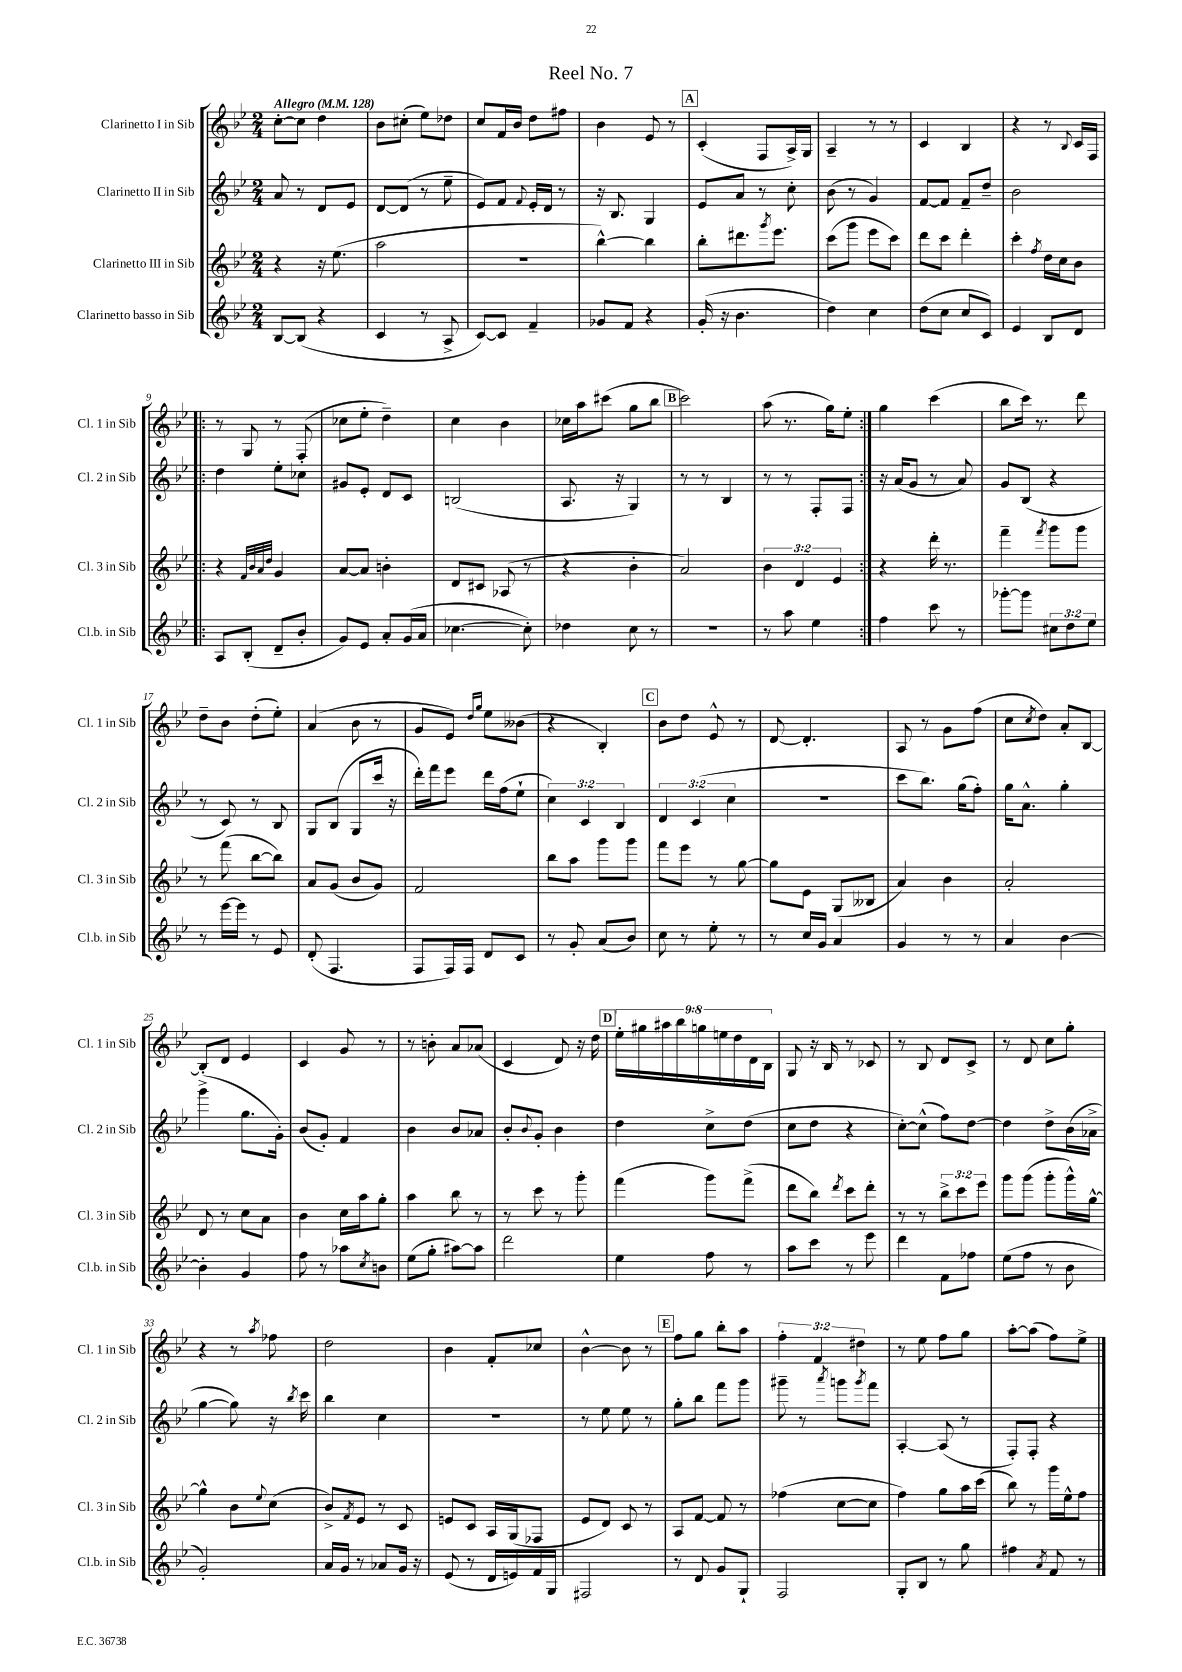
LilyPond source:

\header { title = "Reel No. 7" }
<<
\new StaffGroup <<
\new Staff = "s0" \with { instrumentName = "Clarinetto I in Sib" shortInstrumentName = "Cl. 1 in Sib" } {
    \clef treble \key bes \major \numericTimeSignature \time 2/4 \override Staff.TupletNumber.text = #tuplet-number::calc-fraction-text \tempo "Allegro" 4 = 128
    c''8~-. c''8 d''4 |
    bes'8 cis''8-.( ees''8) des''8 |
    c''8 f'16 bes'16 d''8 fis''8 |
    bes'4 ees'8 r8 |
    \mark \markup { \box "A" } c'4-.( f8 a16->) g16 |
    a4-- r8 r8 |
    c'4 bes4 |
    r4 r8 \appoggiatura { bes8 } c'16 f16 |
    \repeat volta 2 { r8 g8 r8 f8-.( |
    ces''8 ees''8-. d''4--) |
    c''4 bes'4 |
    ces''16 a''16 cis'''8( g''8 bes''8 |
    \mark \markup { \box "B" } c'''2) |
    a''8( r8. g''16) ees''8-. | }
    g''4 c'''4( |
    bes''8 c'''16) r8. d'''8 |
    d''8-- bes'8 d''8-.( ees''8-.) |
    a'4( bes'8 r8 |
    g'8 ees'8) \grace { d''16 g''16 } ees''8 beses'8( |
    r4 bes4-.) |
    \mark \markup { \box "C" } bes'8 d''8 ees'8-^ r8 |
    d'8~ d'4.-. |
    a8 r8 g'8 f''8( |
    c''8 \acciaccatura { c''8 } d''8) a'8-. bes8~ |
    bes8-. d'8 ees'4 |
    c'4 g'8 r8 |
    r8 b'8-. a'8 aes'8( |
    c'4 d'8) r16 d''16 |
    \mark \markup { \box "D" } \tuplet 9/8 { ees''16-. gis''16 ais''16 bes''16 g''16 e''16 d''16 d'16 bes16 } |
    g8 r16 bes16 r8 ces'8 |
    r8 bes8 d'8 c'8-> |
    r8 d'8 c''8 g''8-. |
    r4 r8 \acciaccatura { a''8 } fes''8 |
    d''2 |
    bes'4 f'8-. ces''8 |
    bes'4~-^ bes'8 r8 |
    \mark \markup { \box "E" } f''8 g''8 bes''8-. a''8 |
    \tuplet 3/2 { f''4-. f'4 dis''4 } |
    r8 ees''8 f''8 g''8 |
    a''8~-. a''8( f''8) ees''8-> \bar "|." |
}
\new Staff = "s1" \with { instrumentName = "Clarinetto II in Sib" shortInstrumentName = "Cl. 2 in Sib" } {
    \clef treble \key bes \major \numericTimeSignature \time 2/4 \override Staff.TupletNumber.text = #tuplet-number::calc-fraction-text
    a'8 r8 d'8 ees'8 |
    d'8~ d'8( r8 ees''8-- |
    ees'8) f'8 \appoggiatura { f'8 } ees'16-. d'16 r8 |
    r16 bes8. g4 |
    \mark \markup { \box "A" } ees'8 a'8 r8 c''8-. |
    bes'8( r8 g'4) |
    f'8~ f'8 f'8-- d''8-- |
    bes'2 |
    \repeat volta 2 { d''4 ees''8-. ces''8 |
    gis'8 ees'8-. d'8 c'8 |
    b2( |
    a8. r16 g4) |
    \mark \markup { \box "B" } r8 r8 bes4 |
    r8 r8 f8-. f8 | }
    r16 a'16( g'8 r8 a'8) |
    g'8 bes8( r4 |
    r8 c'8) r8 bes8 |
    g8 bes8( g8 c'''16 r16 |
    d'''16-.) f'''16 ees'''8 d'''16 f''16( ees''8-! |
    \tuplet 3/2 { c''4) c'4 bes4 } |
    \mark \markup { \box "C" } \tuplet 3/2 { d'4 c'4( c''4 } |
    R2 |
    c'''8 bes''8.) g''16( f''8-.) |
    g''16 a'8.-^ g''4-. |
    g'''4->( g''8. g'16-.) |
    bes'8( g'8-.) f'4 |
    bes'4 bes'8 aes'8 |
    bes'8-. \appoggiatura { bes'8 } g'8-. bes'4 |
    \mark \markup { \box "D" } d''4 c''8-> d''8( |
    c''8 d''8 r4 |
    c''8~-.) c''8-^( f''8) d''8~ |
    d''4 d''8-> bes'16( aes'16-> |
    g''4~ g''8) r16 \acciaccatura { bes''8 } c'''16 |
    bes''4 c''4 |
    R2 |
    r8 ees''8 ees''8 r8 |
    \mark \markup { \box "E" } g''8-. bes''8 f'''8 g'''8 |
    gis'''8-- r8 \acciaccatura { a'''8 } g'''8 \acciaccatura { g'''8 } f'''8 |
    a4~-. a8( r8 |
    f8-.) f8-. r4 \bar "|." |
}
\new Staff = "s2" \with { instrumentName = "Clarinetto III in Sib" shortInstrumentName = "Cl. 3 in Sib" } {
    \clef treble \key bes \major \numericTimeSignature \time 2/4 \override Staff.TupletNumber.text = #tuplet-number::calc-fraction-text
    r4 r16 ees''8.( |
    a''2 |
    R2 |
    bes''4~-^) bes''4 |
    \mark \markup { \box "A" } bes''8-. dis'''8. \acciaccatura { g'''8 } ees'''8. |
    c'''8( g'''8 ees'''8 c'''8) |
    d'''8 c'''8 d'''4-. |
    c'''4-. \acciaccatura { f''8 } d''16 c''16 bes'8 |
    \repeat volta 2 { r4 \grace { f'32 bes'32 a'32 d''32 } g'4 |
    a'8~ a'8 b'4-. |
    d'8 cis'8 aes8( r8 |
    r4 bes'4-. |
    \mark \markup { \box "B" } a'2) |
    \tuplet 3/2 { bes'4 d'4 ees'4 } | }
    r4 d'''16-. r8. |
    f'''4-- \acciaccatura { f'''8 } g'''8 g'''8 |
    r8 f'''8( bes''8~ bes''8) |
    a'8 g'8( bes'8 g'8) |
    f'2 |
    bes''8 a''8 g'''8 g'''8 |
    \mark \markup { \box "C" } f'''8 ees'''8 r8 g''8~ |
    g''8 ees'8 g8( beses8 |
    a'4) bes'4 |
    a'2-. |
    d'8 r8 c''8 a'8 |
    bes'4 c''16 a''16 g''8-. |
    a''4 bes''8 r8 |
    r8 c'''8 r8 g'''8-. |
    \mark \markup { \box "D" } f'''4( g'''8) f'''8->( |
    d'''8 bes''8) \acciaccatura { d'''8 } c'''8 d'''8-. |
    r8 r8 \tuplet 3/2 { bes''8-> c'''8 ees'''8 } |
    g'''8 g'''8( g'''8-. g'''16-^) g''16~-^ |
    g''4-^ bes'8 \appoggiatura { ees''8 } c''8( |
    bes'8->) \acciaccatura { f'8 } ees'8 r8 c'8 |
    e'8 c'8 a16 g16( fes8 |
    ees'8 d'8) c'8 r8 |
    \mark \markup { \box "E" } a8 f'8~ f'8 r8 |
    fes''4( c''8~ c''8 |
    f''4) g''8 a''16 c'''16( |
    bes''8) r8 g'''16 ees''16-^ f''8 \bar "|." |
}
\new Staff = "s3" \with { instrumentName = "Clarinetto basso in Sib" shortInstrumentName = "Cl.b. in Sib" } {
    \clef treble \key bes \major \numericTimeSignature \time 2/4 \override Staff.TupletNumber.text = #tuplet-number::calc-fraction-text
    bes8~ bes8( r4 |
    c'4 r8 a8-> |
    c'8~) c'8 f'4-- |
    ges'8 f'8 r4 |
    \mark \markup { \box "A" } g'16-.( r16 bes'4. |
    d''4) c''4 |
    d''8( c''8 c''8 c'8) |
    ees'4 bes8 d'8 |
    \repeat volta 2 { a8 bes8-.( d'8-- bes'8-. |
    g'8) ees'8 a'8-. g'16( a'16 |
    ces''4.~ ces''8-.) |
    des''4 c''8 r8 |
    \mark \markup { \box "B" } R2 |
    r8 a''8 ees''4 | }
    f''4 c'''8 r8 |
    ges'''8~-. ges'''8 \tuplet 3/2 { cis''8 d''8 ees''8 } |
    r8 ees'''16~ ees'''16 r8 ees'8 |
    d'8-.( f4. |
    f8 f16) f16 d'8 c'8 |
    r8 g'8-. a'8( bes'8) |
    \mark \markup { \box "C" } c''8 r8 ees''8-. r8 |
    r8 c''16 g'16 a'4 |
    g'4 r8 r8 |
    a'4 bes'4~ |
    bes'4-. g'4 |
    f''8 r8 aes''8 \acciaccatura { c''8 } b'8 |
    ees''8( g''8-. ais''8~) ais''8 |
    d'''2 |
    \mark \markup { \box "D" } ees''4 f''8 r8 |
    a''8 c'''8 r8 ees'''8 |
    d'''4 f'8 fes''8 |
    ees''8( f''8 r8 bes'8 |
    g'2-.) |
    a'16 g'16 r8 aes'8 g'16 r16 |
    ees'8( r8 d'16 e'16) f'16 g16 |
    fis2 |
    \mark \markup { \box "E" } r8 d'8 g'8 g8-! |
    f2 |
    g8-. bes8 r8 g''8 |
    fis''4 \acciaccatura { a'8 } f'8 r8 \bar "|." |
}
>>
>>
